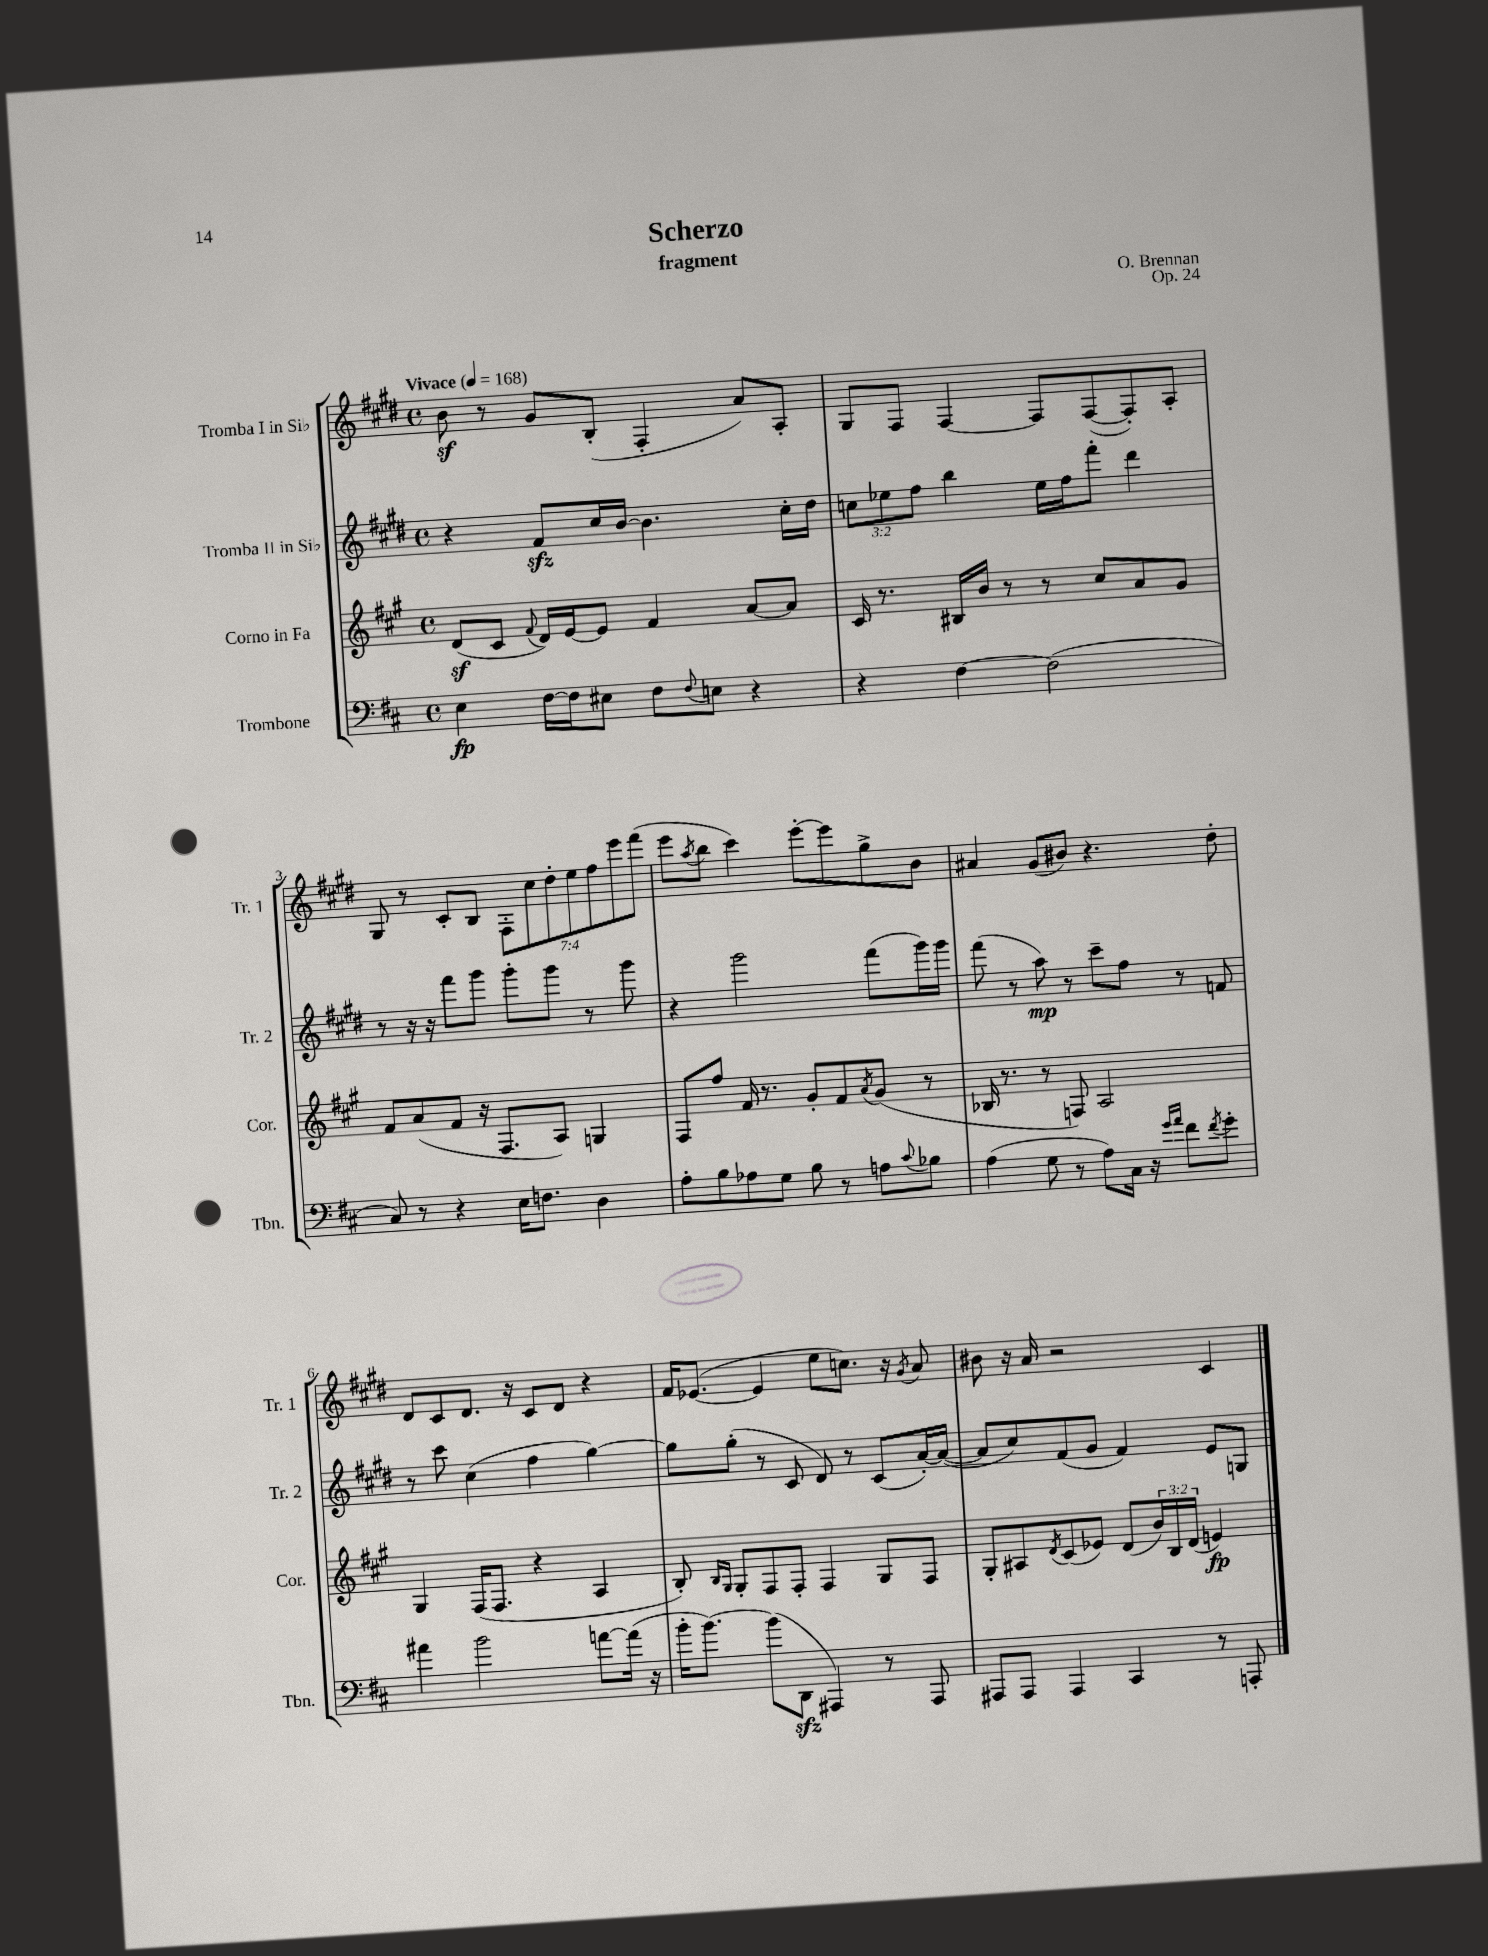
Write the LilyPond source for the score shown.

\header { title = "Scherzo" composer = "O. Brennan" subtitle = "fragment" opus = "Op. 24" }
<<
\new StaffGroup <<
\new Staff = "s0" \with { instrumentName = "Tromba I in Sib" shortInstrumentName = "Tr. 1" } {
    \clef treble \key e \major \defaultTimeSignature \time 4/4 \override Staff.TupletNumber.text = #tuplet-number::calc-fraction-text \tempo "Vivace" 4 = 168
    b'8\sf r8 gis'8 b8-.( fis4-. a'8) a8-. |
    gis8 fis8 fis4~ fis8 fis8~( fis8-.) a8-. |
    gis8 r8 cis'8-. b8 \tuplet 7/4 { fis8-. cis''8 dis''8-. e''8 fis''8 e'''8 fis'''8( } |
    e'''8 \acciaccatura { a''8 } b''8 cis'''4) e'''8~-. e'''8 gis''8-> b'8 |
    ais'4 gis'8( bis'8) r4. dis''8-. |
    dis'8 cis'8 dis'8. r16 cis'8 dis'8 r4 |
    fis'16 ees'8.~( ees'4 e''8 c''8.) r16 \acciaccatura { gis'8 } a'8 |
    bis'8 r16 a'16 r2 cis'4 \bar "|." |
}
\new Staff = "s1" \with { instrumentName = "Tromba II in Sib" shortInstrumentName = "Tr. 2" } {
    \clef treble \key e \major \defaultTimeSignature \time 4/4 \override Staff.TupletNumber.text = #tuplet-number::calc-fraction-text
    r4 fis'8\sfz cis''16 b'16~ b'4. cis''16-. dis''16 |
    \tuplet 3/2 { c''8 ees''8 fis''8 } b''4 ees''16 fis''16 fis'''8-. dis'''4 |
    r8 r16 r16 fis'''8 gis'''8 gis'''8-. gis'''8 r8 gis'''8 |
    r4 gis'''2 fis'''8( gis'''16) gis'''16 |
    fis'''8( r8 a''8\mp) r8 cis'''8-- fis''8 r8 f'8 |
    r8 cis'''8 cis''4( fis''4 gis''4~) |
    gis''8 gis''8-.( r8 cis'8 dis'8) r8 cis'8( a'16~-.) a'16~( |
    a'8 cis''8) fis'8( gis'8 fis'4) e'8 g8 \bar "|." |
}
\new Staff = "s2" \with { instrumentName = "Corno in Fa" shortInstrumentName = "Cor." } {
    \clef treble \key a \major \defaultTimeSignature \time 4/4 \override Staff.TupletNumber.text = #tuplet-number::calc-fraction-text
    d'8\sf( cis'8 \appoggiatura { fis'8 } d'16) e'16~ e'8 fis'4 a'8~ a'8 |
    cis'16 r8. bis16 b'16 r8 r8 cis''8 a'8 gis'8 |
    fis'8 a'8( fis'8 r16 fis8. a8) g4 |
    fis8 fis''8 fis'16 r8. gis'8-. fis'8 \acciaccatura { a'8 } gis'8( r8 |
    bes16 r8. r8 f8) a2 |
    gis4 fis16( fis8. r4 a4 |
    b8-.) \grace { b16 gis16 } gis8-. fis8 fis8-. fis4 gis8 fis8 |
    gis8-. ais8 \acciaccatura { d'8 } cis'8( ees'8) d'8( \tuplet 3/2 { b'16) b16 d'16( } e'4\fp) \bar "|." |
}
\new Staff = "s3" \with { instrumentName = "Trombone" shortInstrumentName = "Tbn." } {
    \clef bass \key d \major \defaultTimeSignature \time 4/4
    e4\fp fis16~ fis16 eis8 fis8 \appoggiatura { fis8 } e8 r4 |
    r4 fis4~ fis2( |
    cis8) r8 r4 e16 f8. d4 |
    a8-. b8 aes8 g8 b8 r8 a8 \appoggiatura { cis'8 } bes8 |
    a4( g8 r8 a8) cis16 r16 \grace { g'16 a'16 } fis'8 \acciaccatura { fis'8 } g'8-. |
    ais'4 b'2 a'8~ a'16( r16 |
    b'16-. b'8.~) b'8( d,8\sfz ais,,4) r8 ais,,8 |
    ais,,8 ais,,8 ais,,4 cis,4 r8 a,,8-. \bar "|." |
}
>>
>>
